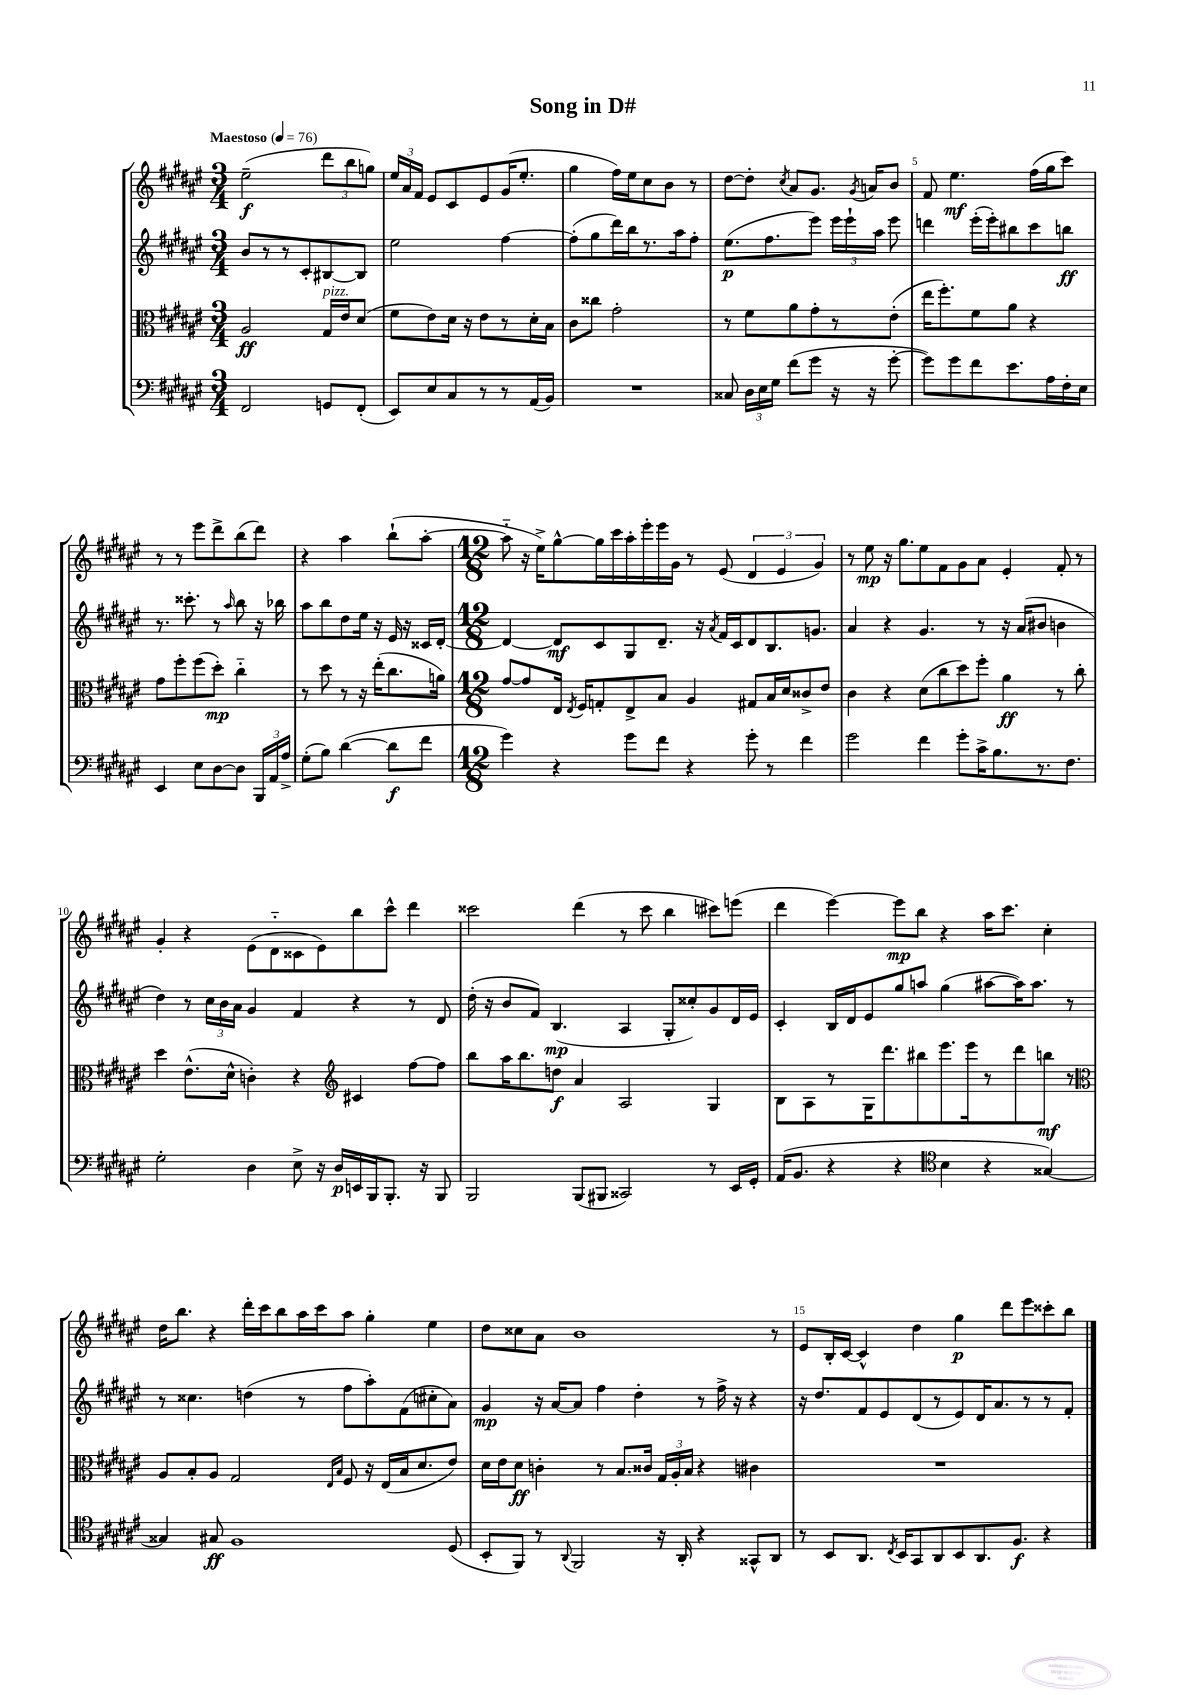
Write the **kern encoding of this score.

**kern	**dynam	**kern	**dynam	**kern	**dynam	**kern	**dynam
*part4	*part4	*part3	*part3	*part2	*part2	*part1	*part1
*staff4	*staff4	*staff3	*staff3	*staff2	*staff2	*staff1	*staff1
*clefF4	*	*clefC3	*	*clefG2	*	*clefG2	*
*k[f#c#g#d#a#e#]	*	*k[f#c#g#d#a#e#]	*	*k[f#c#g#d#a#e#]	*	*k[f#c#g#d#a#e#]	*
*M3/4	*	*M3/4	*	*M3/4	*	*M3/4	*
*MM76	*	*MM76	*	*MM76	*	*MM76	*
=1	=1	=1	=1	=1	=1	=1	=1
!	!	!	!	!	!	!LO:TX:a:B:t=Maestoso	!
2FF#/	.	2A#/	ff	8b/L	.	(2ee#~\	f
.	.	.	.	8r	.	.	.
.	.	.	.	8r	.	.	.
.	.	.	.	8c#'/	.	.	.
!	!	!LO:TX:a:i:t=pizz.	!	!	!	!	!
8GGn/L	.	16G#/LL	.	[8B#X/	.	12ddd#\L	.
.	.	16e#/J	.	.	.	.	.
.	.	.	.	.	.	12bb\	.
(8FF#'/J	.	(8d#/J	.	8B#/J]	.	.	.
.	.	.	.	.	.	12ggn\J)	.
=2	=2	=2	=2	=2	=2	=2	=2
8EE#/L)	.	8f#\L	.	2ee#\	.	24ee#/LL	.
.	.	.	.	.	.	24a#/	.
.	.	.	.	.	.	24f#/JJ	.
8E#/	.	8e#\)	.	.	.	8e#/L	.
8C#/	.	16d#\Jk	.	.	.	8c#/	.
.	.	16r	.	.	.	.	.
8r	.	8e#\L	.	.	.	8e#/	.
8r	.	8r	.	[4ff#\	.	(16g#/K	.
.	.	.	.	.	.	8.ee#'/J	.
(16AA#/L	.	16d#'\L	.	.	.	.	.
16BB/JJ)	.	16B\JJ	.	.	.	.	.
=3	=3	=3	=3	=3	=3	=3	=3
2.r	.	8c#\L	.	(8ff#'\L]	.	4gg#\	.
.	.	8cc##X\J	.	8gg#\	.	.	.
.	.	2g#'\	.	16ddd#\L)	.	16ff#\LL)	.
.	.	.	.	16bb\J	.	16ee#\J	.
.	.	.	.	8.r	.	8cc#\	.
.	.	.	.	.	.	8b\J	.
.	.	.	.	16aa#\k	.	.	.
.	.	.	.	8ff#'\J	.	8r	.
=4	=4	=4	=4	=4	=4	=4	=4
8C##X/	.	8r	.	(8.ee#\L	p	[8dd#\L	.
24D#\LL	.	8f#\L	.	.	.	8dd#'\J]	.
24E#\	.	.	.	.	.	.	.
.	.	.	.	8.ff#\	.	.	.
24G#\JJ	.	.	.	.	.	.	.
.	.	.	.	.	.	8qcc#/	.
(8f#\L	.	8a#\	.	.	.	8a#/L	.
8g#\J	.	8g#'\	.	8eee#\J)	.	8.g#/J	.
16r	.	8r	.	24eee#\LL	.	.	.
.	.	.	.	24eee#`\	.	.	.
.	.	.	.	.	.	8qg#/	.
16r	.	.	.	.	.	16an/KL	.
.	.	.	.	24aa#\JJ	.	.	.
[8g#'\	.	(8e#'\J	.	8eee#\	.	8b/J	.
=5	=5	=5	=5	=5	=5	=5	=5
8g#\L])	.	16ee#\KL	.	4dddn\	.	8f#/	.
.	.	8.ff#'\)	.	.	.	.	.
8g#\	.	.	.	.	.	4.ee#\	mf
8f#\	.	8f#\	.	(16eee#'\LL	.	.	.
.	.	.	.	16eee#'\J)	.	.	.
8.e#\	.	8a#\J	.	8bb#X\	.	.	.
.	.	4r	.	8ccc#\	.	(16ff#\LL	.
16A#\L	.	.	.	.	.	16gg#\J	.
16F#'\	.	.	.	8bbn\J	ff	8ccc#\J)	.
16E#\JJ	.	.	.	.	.	.	.
!!LO:LB:g=z
=6	=6	=6	=6	=6	=6	=6	=6
4EE#/	.	8g#\L	.	8.r	.	8r	.
.	.	8ff#'\	.	.	.	8r	.
.	.	.	.	8.ccc##X'\	.	.	.
8E#\L	.	(8ff#\	.	.	.	8eee#\L	.
[8D#\	.	8dd#'\J)	mp	8r	.	8ddd#^\	.
.	.	.	.	16qqaa#/	.	.	.
8D#\J]	.	4cc#\	.	8bb\	.	(8bb\	.
24BBB/LL	.	.	.	16r	.	8ddd#\J)	.
24AA#/	.	.	.	.	.	.	.
.	.	.	.	16bb-X\	.	.	.
24A#^/JJ	.	.	.	.	.	.	.
=7	=7	=7	=7	=7	=7	=7	=7
(8G#'\L	.	8r	.	8aa#\L	.	4r	.
8B\J)	.	8dd#\	.	8bb\	.	.	.
([4d#\	.	8r	.	8dd#\	.	4aa#\	.
.	.	16r	.	16ee#\Jk	.	.	.
.	.	(16ee#'\KL	.	16r	.	.	.
8d#\L]	f	8.cc#\	.	16e#/	.	(8bb`\L	.
.	.	.	.	16r	.	.	.
8f#\J	.	.	.	16c##X/LL	.	[8aa#'\J	.
.	.	16an\Jk)	.	[16d#'/JJ	.	.	.
=8	=8	=8	=8	=8	=8	=8	=8
*M12/8	*	*M12/8	*	*M12/8	*	*M12/8	*
4g#\)	.	[8g#/L	.	4d#/_	.	8aa#\]	.
.	.	8g#/]	.	.	.	16r	.
.	.	.	.	.	.	16ee#^\KL)	.
4r	.	16E#/Jk	.	8d#/L]	mf	[8gg#^^\	.
.	.	8qE#/	.	.	.	.	.
.	.	16F#/KL	.	.	.	.	.
.	.	8Gn'/	.	8c#/	.	16gg#\L]	.
.	.	.	.	.	.	16ccc#\	.
8g#\L	.	8E#^/	.	8G#/	.	16aa#'\	.
.	.	.	.	.	.	16eee#'\	.
8f#\J	.	8B/J	.	8.d#~/J	.	16eee#\	.
.	.	.	.	.	.	16g#\JJ	.
4r	.	4A#/	.	.	.	8r	.
.	.	.	.	16r	.	.	.
.	.	.	.	8qa#/	.	.	.
.	.	.	.	16f#/LL	.	(8e#/	.
.	.	.	.	16c#/J	.	.	.
8g#'\	.	8G#X/L	.	8d#/	.	6d#/	.
8r	.	16B/L	.	8.B/	.	.	.
.	.	.	.	.	.	6e#/	.
.	.	16d#/J	.	.	.	.	.
4f#\	.	8c##X^/	.	.	.	.	.
.	.	.	.	8.gn/J	.	.	.
.	.	.	.	.	.	6g#/)	.
.	.	8e#/J	.	.	.	.	.
=9	=9	=9	=9	=9	=9	=9	=9
2g#\	.	4c#\	.	4a#/	.	8r	.
.	.	.	.	.	.	8ee#\	mp
.	.	4r	.	4r	.	16r	.
.	.	.	.	.	.	8.gg#\L	.
4f#\	.	(8d#\L	.	4.g#/	.	8ee#\	.
.	.	8cc#\	.	.	.	8f#\	.
8g#'\L	.	8dd#\)	.	.	.	8g#\	.
16c#^\K	.	8ff#'\J	.	8r	.	8a#\J	.
8.B\	.	.	.	.	.	.	.
.	.	4a#\	ff	16r	.	4e#'/	.
.	.	.	.	(16a#/KL	.	.	.
8.r	.	.	.	8b#X/J	.	.	.
.	.	8r	.	4bn\	.	8f#'/	.
8.F#\J	.	.	.	.	.	.	.
.	.	8cc#'\	.	.	.	8r	.
!!LO:LB:g=z
=10	=10	=10	=10	=10	=10	=10	=10
2G#'\	.	4dd#\	.	4dd#\)	.	4g#'/	.
.	.	(8.e#^^\L	.	8r	.	4r	.
.	.	.	.	24cc#\LL	.	.	.
.	.	.	.	24b\	.	.	.
.	.	16d#^^\Jk	.	.	.	.	.
.	.	.	.	24a#\JJ	.	.	.
4D#\	.	4cn'\)	.	4g#/	.	(8e#\L	.
.	.	.	.	.	.	8d#\	.
8E#^\	.	4r	.	4f#/	.	8c##X\	.
16r	.	.	.	.	.	8e#\)	.
16D#/LL	p	.	.	.	.	.	.
*	*	*clefG2	*	*	*	*	*
16EEn/	.	4c#X/	.	4r	.	8bb\	.
16BBB/J	.	.	.	.	.	.	.
8.BBB'/J	.	.	.	.	.	8ccc#^^\J	.
.	.	[8ff#\L	.	8r	.	4ddd#\	.
16r	.	.	.	.	.	.	.
8BBB/	.	8ff#\J]	.	8d#/	.	.	.
=11	=11	=11	=11	=11	=11	=11	=11
2BBB/	.	8bb\L	.	(16dd#'\	.	2ccc##X\	.
.	.	.	.	16r	.	.	.
.	.	16aa#\K	.	8b/L	.	.	.
.	.	8.bb\	.	.	.	.	.
.	.	.	.	8f#/J)	.	.	.
.	.	8ddn\J	f	(4.B/	mp	.	.
(8BBB/L	.	4a#/	.	.	.	(4ddd#\	.
8BBB#X/J	.	.	.	.	.	.	.
2CC##X/)	.	2A#/	.	4A#/	.	8r	.
.	.	.	.	.	.	8ccc##\	.
.	.	.	.	8G#'/L	.	4bb\	.
.	.	.	.	8cc##X'/)	.	.	.
8r	.	4G#/	.	8g#/	.	8ccc#X\L)	.
16EE#/LL	.	.	.	16d#/L	.	(8eeen\J	.
16GG#'/JJ	.	.	.	16e#/JJ	.	.	.
=12	=12	=12	=12	=12	=12	=12	=12
(16AA#/KL	.	8B\L	.	4c#'/	.	4ddd#\	.
8.BB/J	.	.	.	.	.	.	.
.	.	8A#\	.	.	.	.	.
4r	.	8r	.	16B/LL	.	[4eee#\)	.
.	.	.	.	16d#/J	.	.	.
.	.	16G#\K	.	8e#/	.	.	.
.	.	8.ddd#\	.	.	.	.	.
4r	.	.	.	8gg#/	.	8eee#\L]	mp
.	.	8bb#X\	.	8aan/J	.	8bb\J	.
*clefC4	*	*	*	*	*	*	*
4B\	.	8.eee#\	.	(4gg#\	.	4r	.
.	.	16eee#\k	.	.	.	.	.
4r	.	8r	.	[8aa#X\L	.	16aa#\KL	.
.	.	.	.	.	.	8.ccc#\J	.
.	.	8ddd#\	.	16aa#\K])	.	.	.
.	.	.	.	8.aa#\J	.	.	.
[4G##X/)	.	8bbn\J	mf	.	.	4cc#'\	.
.	.	8r	.	8r	.	.	.
!!LO:LB:g=z
=13	=13	=13	=13	=13	=13	=13	=13
*	*	*clefC3	*	*	*	*	*
4G##X/]	.	8A#/L	.	8r	.	16dd#\KL	.
.	.	.	.	.	.	8.bb\J	.
.	.	8B'/	.	4.cc##X\	.	.	.
8G#X/	ff	8A#/J	.	.	.	4r	.
1F#	.	2G#/	.	.	.	.	.
.	.	.	.	(4ddn\	.	16ddd#'\LL	.
.	.	.	.	.	.	16ccc#\J	.
.	.	.	.	.	.	8bb\	.
.	.	.	.	8r	.	16aa#\L	.
.	.	.	.	.	.	16ccc#\J	.
.	.	16qqE#/LL	.	.	.	.	.
.	.	16qqB/JJ	.	.	.	.	.
.	.	8F#/	.	8ff#\L	.	8aa#\J	.
.	.	16r	.	8aa#'\)	.	4gg#'\	.
.	.	(16E#/LL	.	.	.	.	.
.	.	16B/J	.	(8f#\	.	.	.
.	.	8.d#/	.	.	.	.	.
.	.	.	.	8cc#X'\	.	4ee#\	.
(8D#/	.	8e#/J)	.	8a#\J)	.	.	.
=14	=14	=14	=14	=14	=14	=14	=14
8BB'/L	.	16d#\LL	.	4g#/	mp	8dd#\L	.
.	.	16e#\J	.	.	.	.	.
8FF#/J)	.	8d#\J	ff	.	.	8cc##X\	.
8r	.	4cn'\	.	16r	.	8a#\J	.
.	.	.	.	[16a#/KL	.	.	.
8qqAA#/	.	.	.	.	.	.	.
2FF#/	.	.	.	8a#/J]	.	1b	.
.	.	8r	.	4ff#\	.	.	.
.	.	8.B/L	.	.	.	.	.
.	.	.	.	4dd#'\	.	.	.
.	.	16c##X/Jk	.	.	.	.	.
16r	.	24G#/LL	.	.	.	.	.
.	.	24A#'/	.	.	.	.	.
16AA#'/	.	.	.	.	.	.	.
.	.	24B/JJ	.	.	.	.	.
4r	.	4r	.	8r	.	.	.
.	.	.	.	16ff#^\	.	.	.
.	.	.	.	16r	.	.	.
8GG##X^^/L	.	4c#X\	.	4r	.	.	.
8AA#/J	.	.	.	.	.	8r	.
=15	=15	=15	=15	=15	=15	=15	=15
8r	.	1.r	.	16r	.	8e#/L	.
.	.	.	.	8.dd#/L	.	.	.
8BB/L	.	.	.	.	.	16B'/L	.
.	.	.	.	.	.	[16c#/JJ	.
8.AA#/J	.	.	.	8f#/	.	4c#^^/]	.
.	.	.	.	8e#/	.	.	.
8qC#/	.	.	.	.	.	.	.
16BB/KL	.	.	.	.	.	.	.
8GG#/	.	.	.	(8d#/	.	4dd#\	.
8AA#/	.	.	.	8r	.	.	.
8BB/	.	.	.	8e#/)	.	4gg#\	p
8.AA#/	.	.	.	16d#/K	.	.	.
.	.	.	.	8.a#/	.	.	.
.	.	.	.	.	.	8ddd#\L	.
8.F#/J	f	.	.	.	.	.	.
.	.	.	.	8r	.	8eee#\	.
4r	.	.	.	8r	.	8ccc##X'\	.
.	.	.	.	8f#'/J	.	8bb\J	.
==	==	==	==	==	==	==	==
*-	*-	*-	*-	*-	*-	*-	*-
